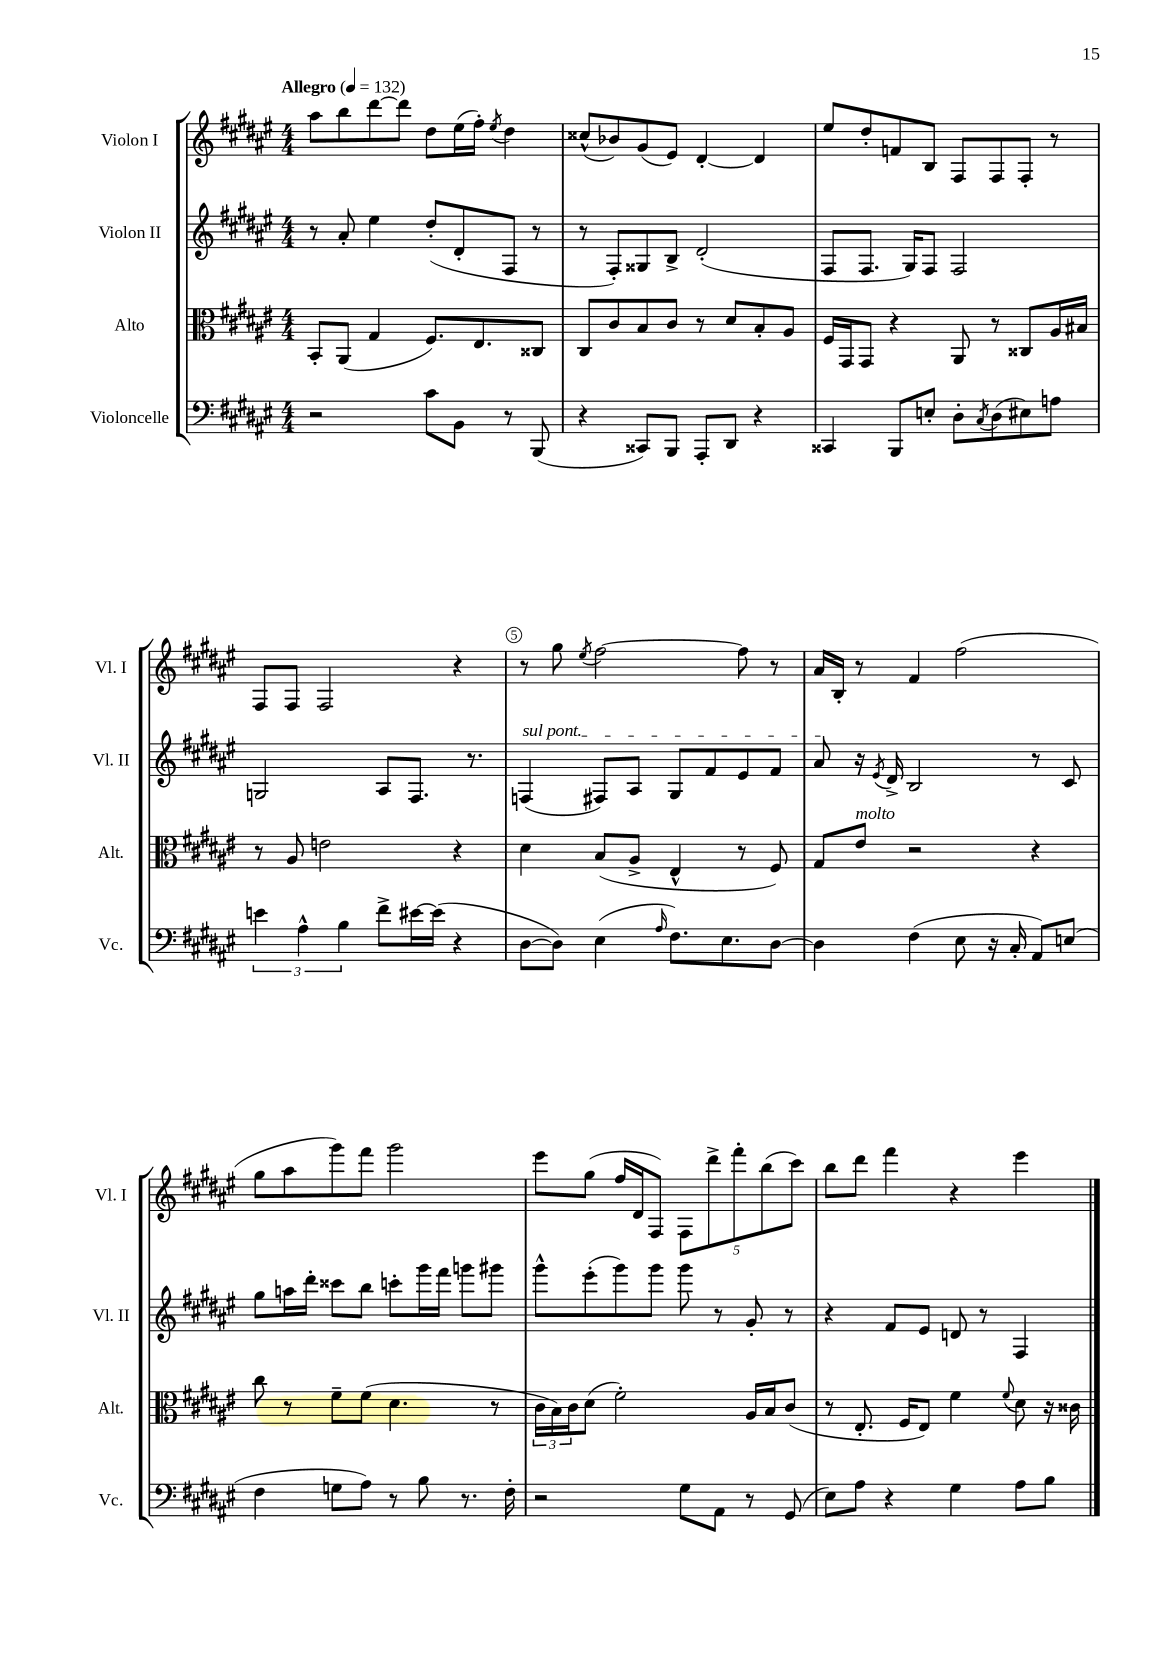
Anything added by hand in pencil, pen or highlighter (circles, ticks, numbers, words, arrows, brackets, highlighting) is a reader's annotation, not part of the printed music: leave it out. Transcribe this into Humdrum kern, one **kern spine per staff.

**kern	**kern	**kern	**kern
*part4	*part3	*part2	*part1
*staff4	*staff3	*staff2	*staff1
*I"Violoncelle	*I"Alto	*I"Violon II	*I"Violon I
*I'Vc.	*I'Alt.	*I'Vl. II	*I'Vl. I
*clefF4	*clefC3	*clefG2	*clefG2
*k[f#c#g#d#a#e#]	*k[f#c#g#d#a#e#]	*k[f#c#g#d#a#e#]	*k[f#c#g#d#a#e#]
*M4/4	*M4/4	*M4/4	*M4/4
*MM132	*MM132	*MM132	*MM132
=1	=1	=1	=1
!	!	!	!LO:TX:a:B:t=Allegro
2r	8BB'/L	8r	8aa#\L
.	(8AA#/J	8a#'/	8bb\
.	4G#/	4ee#\	[8ddd#\
.	.	.	8ddd#\J]
8c#\L	8.F#/L)	(8dd#'/L	8dd#\L
8BB\J	.	8d#'/	(16ee#\L
.	8.E#/	.	16ff#'\JJ)
.	.	.	8qee#/
8r	.	8F#/J	4dd#\
(8BBB/	8C##X/J	8r	.
=2	=2	=2	=2
4r	8C#/L	8r	(8cc##X^^/L
.	8c#/	8F#'/L)	8b-X/)
8CC##X/L)	8B/	8G##X/	(8g#/
8BBB/J	8c#/J	8B^/J	8e#/J)
8AAA#'/L	8r	(2d#'/	[4d#'/
8DD#/J	8d#/L	.	.
4r	8B'/	.	4d#/]
.	8A#/J	.	.
=3	=3	=3	=3
4CC##X/	16F#/LL	8F#/L	8ee#/L
.	16GG#/J	.	.
.	8GG#/J	8.F#/J	8dd#'/
8BBB/L	4r	.	8fn/
.	.	16G#/KL)	.
8En'/J	.	8F#/J	8B/J
8D#'\L	8AA#/	2F#/	8F#/L
8qC#/	.	.	.
(8D#\	8r	.	8F#/
8E#X\)	8C##X/L	.	8F#'/J
8An\J	16A#/L	.	8r
.	16B#X/JJ	.	.
!!LO:LB:g=z
=4	=4	=4	=4
6en\	8r	2Gn/	8F#/L
.	8A#/	.	8F#/J
6A#^^\	.	.	.
.	2en\	.	2F#/
6B\	.	.	.
8f#^\L	.	8A#/L	.
[16e#X\L	.	8.F#/J	.
(16e#\JJ]	.	.	.
4r	4r	.	4r
.	.	8.r	.
=5	=5	=5	=5
!	!	!LO:TX:a:i:t=sul pont.	!
[8D#\L	4d#\	(4Fn/	8r
8D#\J])	.	.	8gg#\
.	.	.	8qee#/
(4E#\	(8B/L	8F#X/L)	[2ff#\
.	8A#^/J	8A#/J	.
16qqA#/	.	.	.
8.F#\L)	4E#^^/	8G#/L	.
.	.	8f#/	.
8.E#\	.	.	.
.	8r	8e#/	8ff#\]
[8D#\J	8F#/)	8f#/J	8r
=6	=6	=6	=6
4D#\]	8G#/L	8a#/	16a#/LL
.	.	.	16B'/JJ
!	!LO:TX:a:i:t=molto	!	!
.	8e#/J	16r	8r
.	.	8qe#/	.
.	.	16d#^/	.
(4F#\	2r	2B/	4f#/
8E#\	.	.	(2ff#\
16r	.	.	.
16C#'/	.	.	.
8AA#/L)	4r	8r	.
(8En/J	.	8c#/	.
!!LO:LB:g=z
=7	=7	=7	=7
4F#\	8cc#\	8gg#\L	8gg#\L
.	8r	16aan\L	8aa#\
.	.	16ddd#'\JJ	.
8Gn\L	8f#~\L	8ccc##X\L	8ggg#\)
8A#\J)	(8f#\J	8bb\J	8fff#\J
8r	4.d#\	8cccn'\L	2ggg#\
8B\	.	16ggg#\L	.
.	.	16fff#\JJ	.
8.r	.	8gggn\L	.
.	8r	8ggg#X\J	.
16F#'\	.	.	.
=8	=8	=8	=8
2r	24c#\LL	8ggg#^^\L	8eee#\L
.	24B\)	.	.
.	24c#\J	.	.
.	(8d#\J	(8eee#'\	(8gg#\J
.	2f#'\)	8ggg#\)	16ff#/LL
.	.	.	16d#/J
.	.	8ggg#\J	8F#/J)
8G#\L	.	8ggg#\	10F#\L
.	.	.	10ddd#^\
8AA#\J	.	8r	.
.	.	.	10fff#'\
8r	16A#/LL	8g#'/	.
.	.	.	(10bb\
.	16B/J	.	.
(8GG#/	(8c#/J	8r	.
.	.	.	10ccc#\J)
=9	=9	=9	=9
8E#\L)	8r	4r	8bb\L
8A#\J	8.E#'/	.	8ddd#\J
4r	.	8f#/L	4fff#\
.	16F#/KL	.	.
.	8E#/J)	8e#/J	.
4G#\	4f#\	8dn/	4r
.	.	8r	.
.	8qqf#/	.	.
8A#\L	8d#\	4F#/	4eee#\
8B\J	16r	.	.
.	16c##X\	.	.
==	==	==	==
*-	*-	*-	*-
